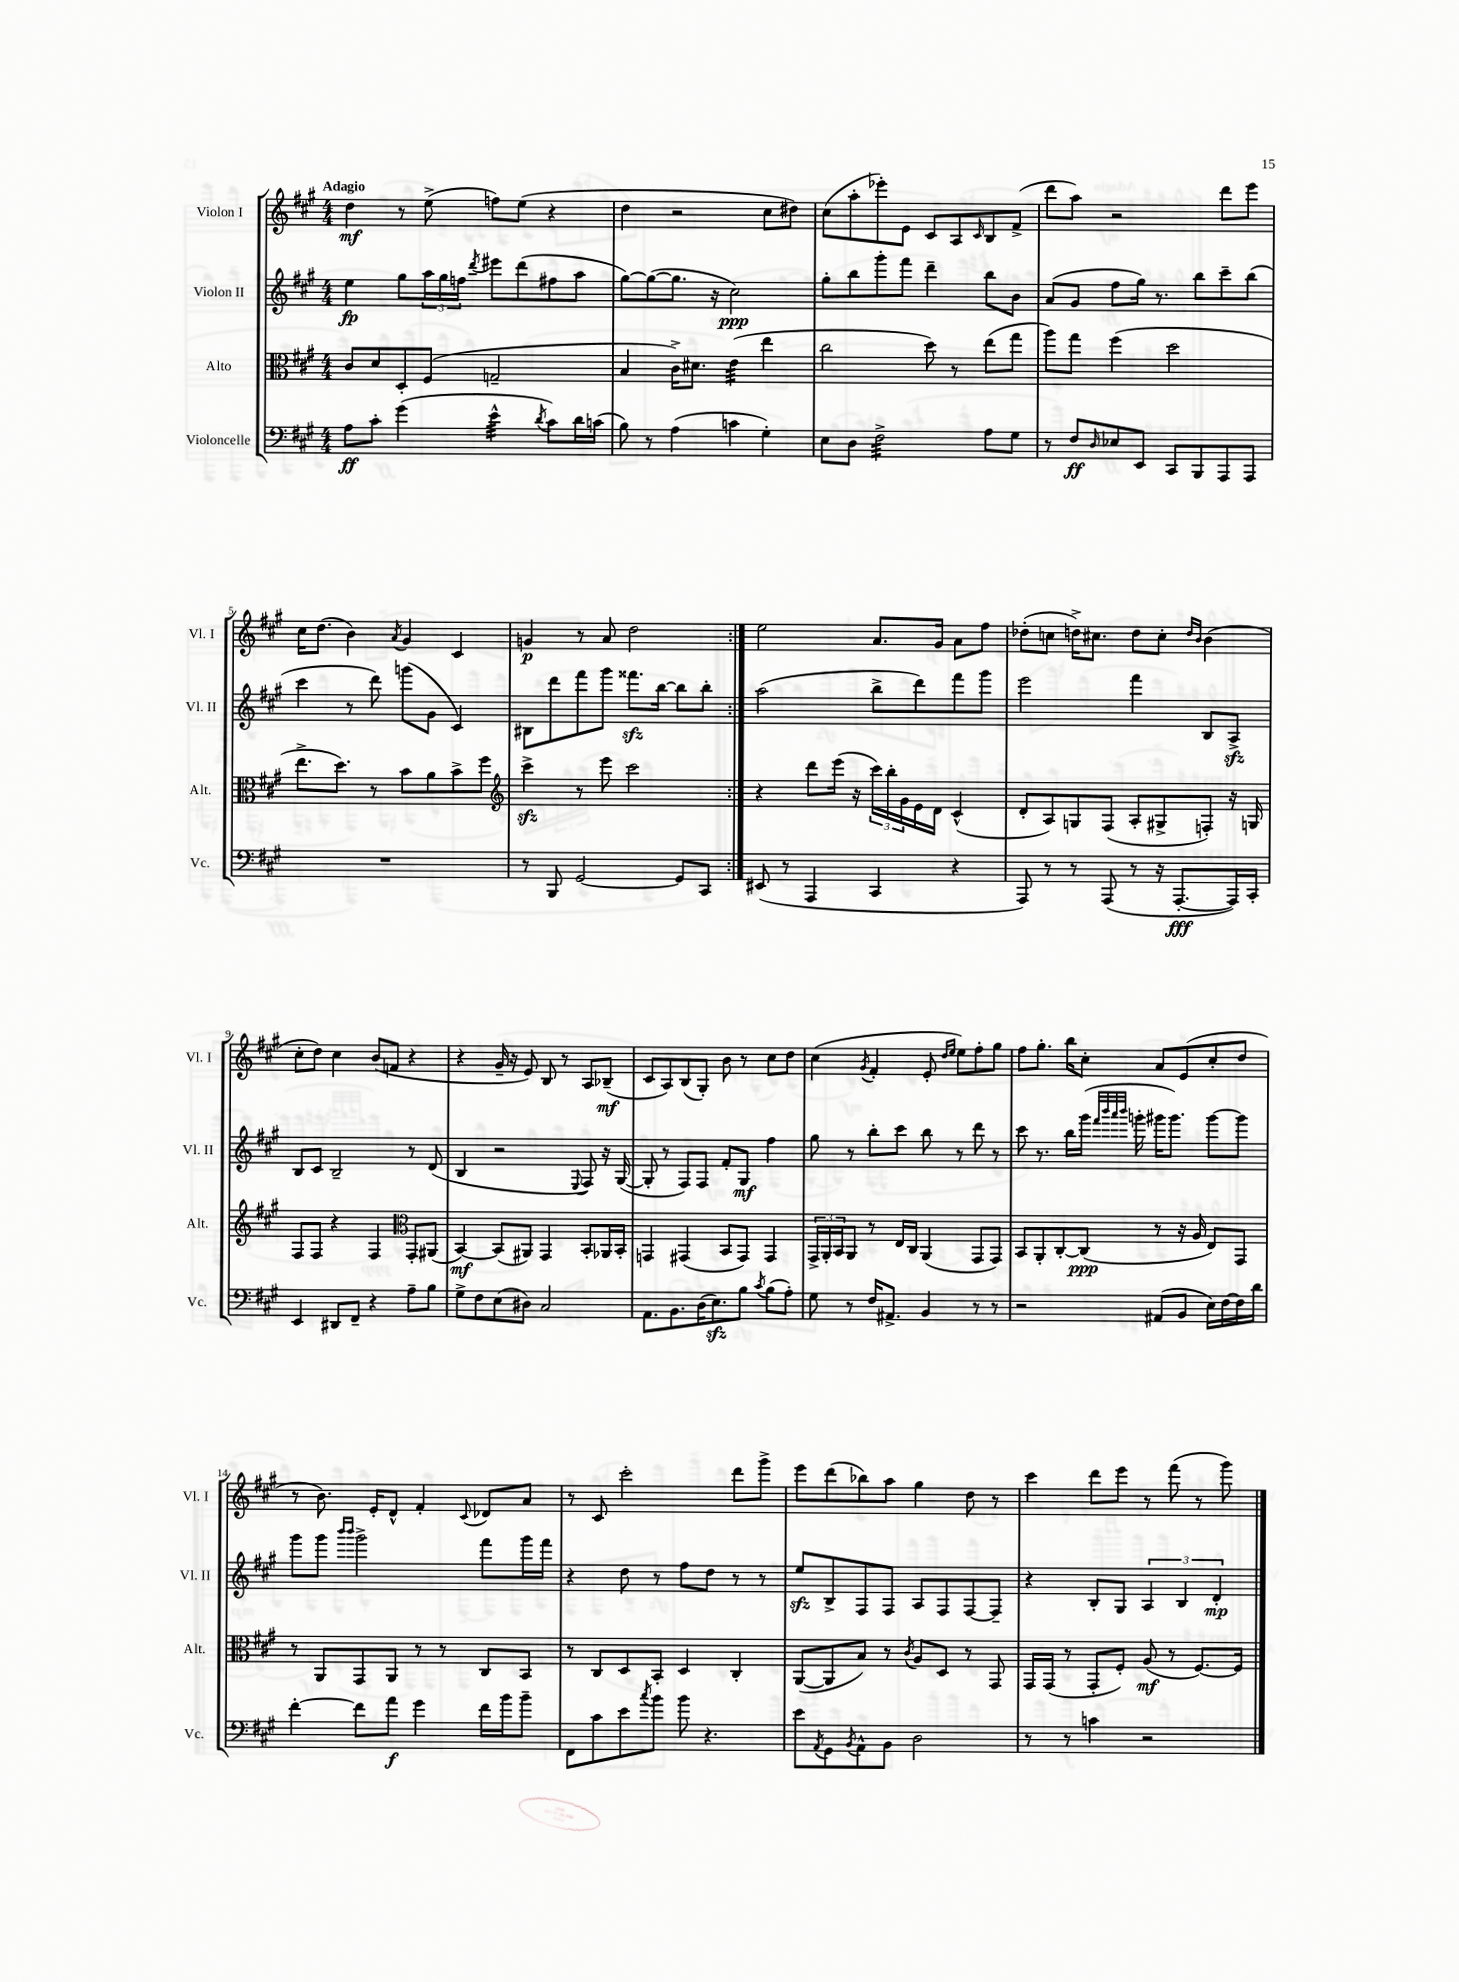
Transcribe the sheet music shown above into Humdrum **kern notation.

**kern	**kern	**kern	**kern
*staff4	*staff3	*staff2	*staff1
*clefF4	*clefC3	*clefG2	*clefG2
*k[f#c#g#]	*k[f#c#g#]	*k[f#c#g#]	*k[f#c#g#]
*M4/4	*M4/4	*M4/4	*M4/4
8A	8c#	4ee	4dd
8c#'	8d	.	.
(4g#	8D'	8gg#	8r
.	(8F#	24aa	(8ee^
.	.	24gg#	.
.	.	24ff	.
.	.	8qddd	.
4e^^	2G~	8eee#	8ff)
.	.	(8ddd	(8ee
8qd	.	.	.
8c#)	.	8ff#	4r
16d	.	8aa	.
(16c	.	.	.
=	=	=	=
8B)	4B	[8gg#)	4dd
8r	.	(8gg#_	.
(4A	16c#^)	8.gg#]	2r
.	8.d#	.	.
.	.	16r	.
4c	(4e	2cc#)	.
4G#')	4ee	.	8cc#
.	.	.	8dd#)
=	=	=	=
8E	2cc#	8gg#'	(8cc#
8D	.	8bb	8aa'
2F#^	.	8ggg#'	8eee-')
.	.	8fff#	8e
.	8dd)	4ddd~	8c#
.	8r	.	8A
.	.	.	16qqc#
8A	(8ee	8bb	8B
8G#	8gg#	8b	(8f#^
=	=	=	=
8r	8aa)	(8a	8ddd
8F#	8gg#	8g#	8aa)
16qqD	.	.	.
8E-	(4ff#	8ff#	2r
8EE	.	16gg#)	.
.	.	8.r	.
8CC#	2dd	.	.
8BBB	.	8bb	.
8AAA	.	8ccc#~	8ddd
8AAA	.	(8bb	8eee
=	=	=	=
1r	8.ee^	4ccc#	16cc#
.	.	.	(8.dd
.	8.dd)	.	.
.	.	8r	4b)
.	8r	8ddd)	.
.	.	.	8qa
.	8b	(8ggg	4g#
.	8a	8g#	.
.	8b^	4c#)	4c#
.	8ff#	.	.
=	=	=	=
*	*clefG2	*	*
8r	4ccc#^	8B#	4g
8BBB	.	8ddd	.
[2GG#	8r	8fff#	8r
.	8eee	8ggg#	8a
.	2ccc#	8.fff##	2dd
.	.	[16bb	.
8GG#]	.	8bb]	.
8CC#	.	8bb'	.
=:|!	=:|!	=:|!	=:|!
(8EE#	4r	(2aa	2ee
8r	.	.	.
4AAA	8ddd	.	.
.	(16eee	.	.
.	16r	.	.
4CC#	24ccc#)	8bb^	8.a
.	24bb'	.	.
.	24g#	.	.
.	16e	8ddd)	.
.	16d	.	16g#
4r	(4c#^^	8fff#	8a
.	.	8ggg#	8ff#
=	=	=	=
8AAA)	8d'	2eee	(8dd-'
8r	8A)	.	8cc
8r	8G	.	16dd^)
.	.	.	8.cc#
(8AAA	(8F#	.	.
8r	8A'	4fff#	8dd
16r	8G#^	.	8cc#'
[8.AAA'	.	.	.
.	.	.	16qqdd
.	.	.	16qqb
.	8F')	8B	(4b
16AAA])	16r	8A^	.
16CC#'	16G	.	.
=	=	=	=
4EE	8F#	8B	8cc#'
.	8F#	8c#	8dd)
8DD#	4r	2B~	4cc#
8FF#~	.	.	.
4r	4F#	.	(8b
.	.	.	8f
*	*clefC3	*	*
8A~	8GG#'	8r	4r
8B	(8AA#	(8d	.
=	=	=	=
8G#^	[4BB)	4B	4r
8F#	.	.	.
(8E	(8BB]	2r	16g#~
.	.	.	16r
8D#)	8AA#)	.	8e)
2C#	4GG#	.	8B
.	.	.	8r
.	.	8qqE	.
.	8BB'	8F#)	8A
.	16AA-	16r	(8B-~
.	16BB'	([16G#	.
=	=	=	=
8.AA	4GG	8G#']	8c#
.	.	8r	8A)
8.BB	.	.	.
.	(4GG#	8F#)	(8B
(16D	.	8F#	8G#')
8.E)	.	.	.
.	8BB	8f#'	8b
8B	8GG#)	8G#	8r
8qc#	.	.	.
(8B	4GG#	4ff#	8cc#
8A')	.	.	8dd
=	=	=	=
8G#	24GG#^	8gg#	(4cc#
.	24AA'	.	.
.	24BB	.	.
8r	8AA	8r	.
.	.	.	8qg#
16F#	8r	8bb'	4f#'
8.AA#^	.	.	.
.	16E	8ccc#	.
.	16C#	.	.
4BB	(4AA	8bb	8e'
.	.	.	16qqdd
.	.	.	16qqee
.	.	8r	8ee)
8r	8GG#	8ddd	8ff#'
8r	8GG#)	8r	8gg#
=	=	=	=
2r	8BB	8ccc#	8ff#
.	8AA'	8.r	8.gg#'
.	[8C#'	.	.
.	.	16bb	16bb
.	(8C#]	(16ggg#	8cc#'
.	.	32qqfff#	.
.	.	32qqbbb	.
.	.	32qqaaa	.
.	.	32qqbbb	.
.	.	16ggg'	.
(8AA#	8r	16ggg#	8a
.	.	8.ggg#)	.
8BB	16r	.	(8e
.	16A	.	.
16E)	8E)	[8ggg#	8cc#'
[16F#	.	.	.
16F#]	8GG#	8ggg#]	8dd
16d	.	.	.
=	=	=	=
[4f#'	8r	8ggg#	8r
.	8AA	8ggg#	8.b)
.	.	16qqbbb	.
.	.	16qqbbb	.
8f#]	8GG#	2ggg#^	.
.	.	.	16e'
8a	8AA	.	8d^^
4g#	8r	.	4f#'
.	8r	.	.
.	.	.	8qqc#
16f#	8C#	8fff#	8d-
16b	.	.	.
8b~	8BB	16ggg#	8a
.	.	16fff#	.
=	=	=	=
8FF#	8r	4r	8r
8c#	8C#	.	8c#
8e	8D	8dd	2ccc#'
8qcc#	.	.	.
8b	8BB'	8r	.
8b	4D	8ff#	.
4.r	.	8dd	.
.	4C#'	8r	8ddd
.	.	8r	8ggg#^
=	=	=	=
8e	([8AA	8ee	8eee
8qAA	.	.	.
8GG#	8AA]	8B^	(8ddd
8qBB	.	.	.
8AA^^	8B)	8F#	8bb-)
8BB	8r	8F#	8aa
.	8qc#	.	.
2D	8A	8A	4gg#
.	8D	8F#	.
.	8r	[8F#	8dd
.	8GG#	8F#~]	8r
=	=	=	=
8r	16GG#	4r	4ccc#
.	(16GG#	.	.
8r	8r	.	.
4c	8GG#'	8B'	8ddd
.	8F#')	8G#	8eee
2r	(8A	6A	8r
.	8r	.	(8fff#
.	.	6B	.
.	[8.F#)	.	8r
.	.	6d'	.
.	.	.	8ggg#)
.	16F#]	.	.
==	==	==	==
*-	*-	*-	*-
